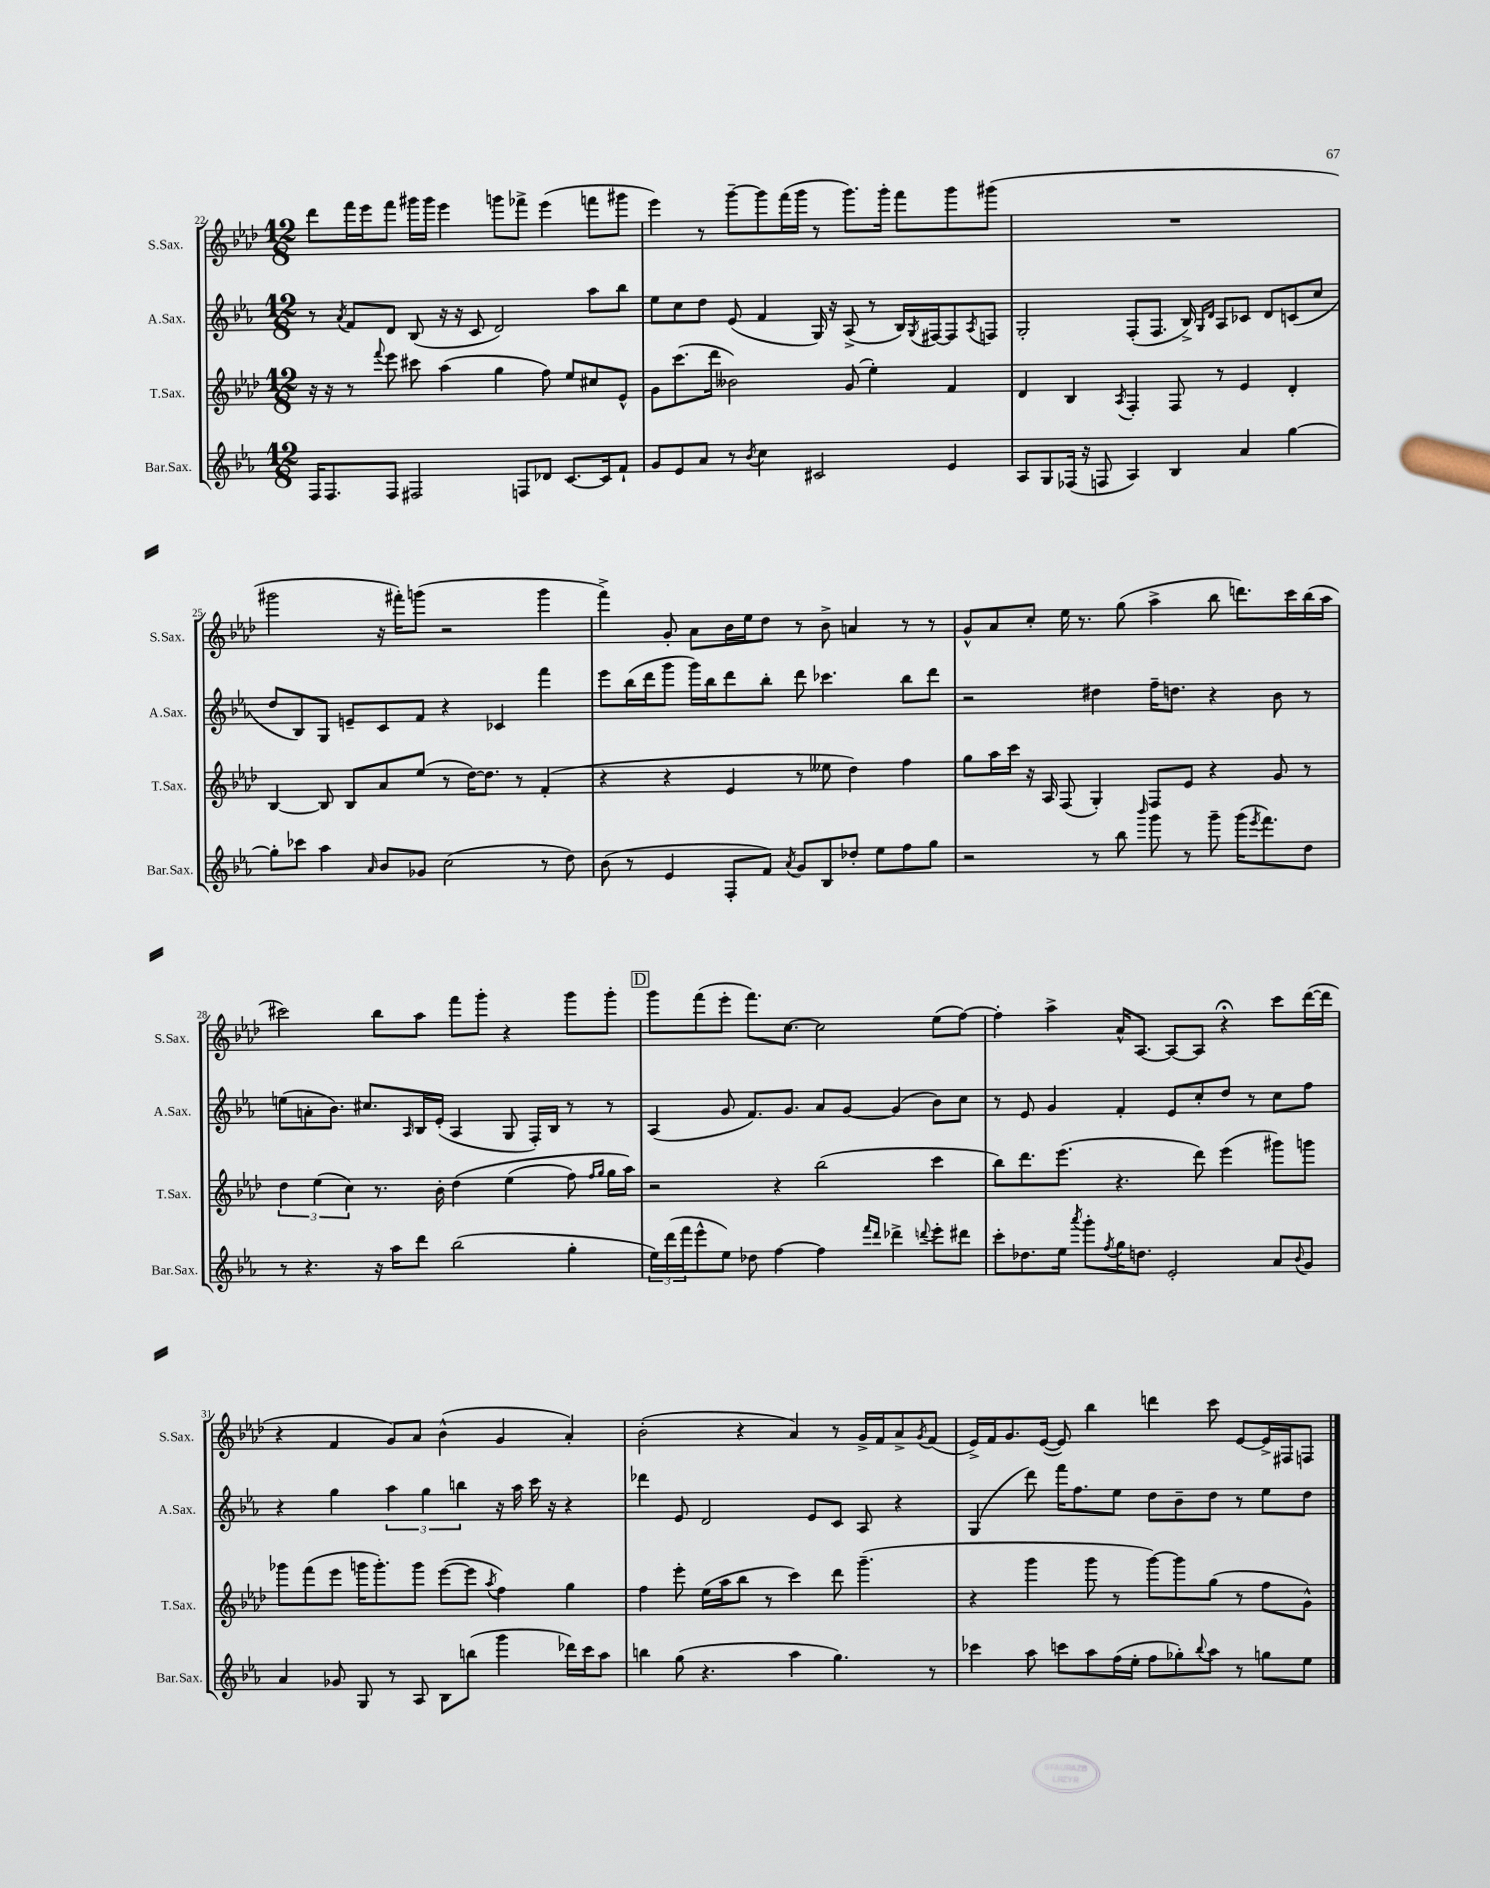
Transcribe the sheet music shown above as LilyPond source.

<<
\new StaffGroup <<
\new Staff = "s0" \with { instrumentName = "S.Sax." shortInstrumentName = "S.Sax." } {
    \clef treble \key aes \major \numericTimeSignature \time 12/8
    des'''8 f'''16 ees'''16 f'''8 gis'''16 gis'''16 ees'''4 g'''8 fes'''8-> ees'''4( f'''8 gis'''8 |
    ees'''4) r8 g'''8~-- g'''8 f'''16( g'''16 r8 g'''8.) g'''16-. f'''8 g'''8 gis'''8( |
    R1. |
    gis'''2 r16 fis'''16-.) g'''8( r2 g'''4 |
    f'''4->) g'8-. aes'8 bes'16 ees''16 des''8 r8 bes'8-> a'4 r8 r8 |
    g'8-^ aes'8 c''8-. ees''16 r8. g''8( aes''4-> bes''8 d'''8.) c'''16 bes''16( aes''16 |
    cis'''2) bes''8 aes''8 f'''8 g'''8-. r4 g'''8 g'''8-. |
    \mark \markup { \box "D" } g'''8 f'''8( ees'''8-. f'''8.) c''8.~ c''2 ees''8( f''8~) |
    f''4-. aes''4-> aes'16-^ aes8.~ aes8~ aes8 r4\fermata c'''8 des'''16~( des'''16 |
    r4 f'4 g'8) aes'8 bes'4-^( g'4 aes'4-.) |
    bes'2-.( r4 aes'4) r8 g'16-> f'16 aes'8-> \acciaccatura { g'8 } f'8( |
    ees'16->) f'16 g'8. ees'16~( ees'8) bes''4 d'''4 c'''8 ees'8~ ees'16-> fis16 f8 \bar "|." |
}
\new Staff = "s1" \with { instrumentName = "A.Sax." shortInstrumentName = "A.Sax." } {
    \clef treble \key ees \major \numericTimeSignature \time 12/8
    r8 \acciaccatura { aes'8 } f'8 d'8 bes8( r16 r16 c'8 d'2) aes''8 bes''8 |
    ees''8 c''8 d''8 ees'8( f'4 g16) r16 aes8->( r8 bes16) \acciaccatura { g8 } fis16~ fis8 \acciaccatura { aes8 } f8 |
    g2-. f8-.( f8. bes16->) \grace { g16 d'16 } aes8 ces'8 d'8 c'8( c''8 |
    d''8 bes8) g8 e'8-- c'8 f'8 r4 ces'4 f'''4 |
    ees'''8 bes''16( d'''16 g'''8 g'''16) bes''16 d'''8 bes''8-. d'''8 ces'''4. bes''8 d'''8 |
    r2 dis''4 f''16-- d''8. r4 bes'8 r8 |
    e''8( a'8-. bes'8.) cis''8. \grace { aes16 } bes16 ees'16-.( aes4 g8 f16-.) bes16 r8 r8 |
    \mark \markup { \box "D" } aes4( g'8 f'8.) g'8. aes'8 g'8~ g'4( bes'8) c''8 |
    r8 ees'8 g'4 f'4-. ees'8 c''8-. d''8 r8 c''8 f''8 |
    r4 g''4 \tuplet 3/2 { aes''4 g''4 b''4 } r16 aes''16 c'''16 r16 r4 |
    des'''4 ees'8 d'2 ees'8 c'8 aes8 r4 |
    g4( d'''8) f'''16 f''8. ees''8 d''8 bes'8-- d''8 r8 ees''8 d''8 \bar "|." |
}
\new Staff = "s2" \with { instrumentName = "T.Sax." shortInstrumentName = "T.Sax." } {
    \clef treble \key aes \major \numericTimeSignature \time 12/8
    r16 r16 r8 \appoggiatura { f'''8 } ees'''8 cis'''8 aes''4( g''4 f''8) ees''8 cis''8 ees'8-^ |
    g'8 c'''8.( des'''16 beses'2) g'8( ees''4-.) f'4 |
    des'4 bes4 \acciaccatura { aes8 } f4-. f8 r8 ees'4 des'4-. |
    bes4~ bes8 bes8 aes'8 ees''8( r8 des''16~) des''8. r8 f'4-.( |
    r4 r4 ees'4 r8 eeses''8 des''4) f''4 |
    g''8 aes''16 c'''16 r16 aes16 f8( g4-.) f8 ees'8 r4 g'8 r8 |
    \tuplet 3/2 { des''4 ees''4( c''4) } r8. bes'16-. des''4\( ees''4( f''8) \grace { f''16 g''16 } g''16 aes''16\) |
    \mark \markup { \box "D" } r2 r4 bes''2( c'''4 |
    bes''8) des'''8. ees'''8.( r4. des'''8) ees'''4( gis'''8) g'''8 |
    ges'''8 f'''8( ees'''8 g'''16 g'''8.-.) g'''8 ees'''8~( ees'''8 \acciaccatura { aes''8 } f''4) g''4 |
    f''4 ees'''8-. ees''16( aes''16 bes''8 r8 c'''4) des'''8 g'''4.--( |
    r4 g'''4 g'''8 r8 g'''8~) g'''8 g''8( r8 f''8 g'8-^) \bar "|." |
}
\new Staff = "s3" \with { instrumentName = "Bar.Sax." shortInstrumentName = "Bar.Sax." } {
    \clef treble \key ees \major \numericTimeSignature \time 12/8
    f16 f8. f8 fis2 f8 des'8 c'8.~ c'16 f'8-! |
    g'8 ees'8 aes'8 r8 \acciaccatura { bes'8 } c''4 cis'2 ees'4 |
    aes8 g8 fes16( r16 f8 aes4) bes4 aes'4 g''4~ |
    g''8-. ces'''8 aes''4 \grace { aes'16 } bes'8 ges'8 c''2( r8 d''8) |
    bes'8( r8 ees'4 f8-. f'8) \acciaccatura { aes'8 } g'8 bes8 des''8-. ees''8 f''8 g''8 |
    r2 r8 bes''8 \grace { bes'''16 } g'''8 r8 g'''8-- g'''16( \acciaccatura { ees'''8 } f'''8.) d''8 |
    r8 r4. r16 aes''16 d'''8 bes''2( g''4-. |
    \mark \markup { \box "D" } \tuplet 3/2 { ees''16) d'''16( f'''16 } ees'''8-^ ees''8) des''8 f''4~ f''4 \grace { f'''16 d'''16 } des'''4-> \appoggiatura { d'''8 } ees'''8-. dis'''8 |
    c'''8-. des''8. ees''16 \acciaccatura { aes'''8 } g'''8-. \acciaccatura { f''8 } g''16 d''8. ees'2-. aes'8 \appoggiatura { bes'8 } g'8 |
    aes'4 ges'8 g8 r8 aes8 bes8 b''8( g'''4 des'''16) c'''16 aes''8 |
    b''4 g''8( r4. aes''4 g''4.) r8 |
    ces'''4 aes''8 c'''8 aes''8 f''16( ees''16-. f''8 ges''8-.) \appoggiatura { bes''8 } aes''8 r8 g''8 ees''8 \bar "|." |
}
>>
>>
\layout { \context { \Score currentBarNumber = #22 } }
